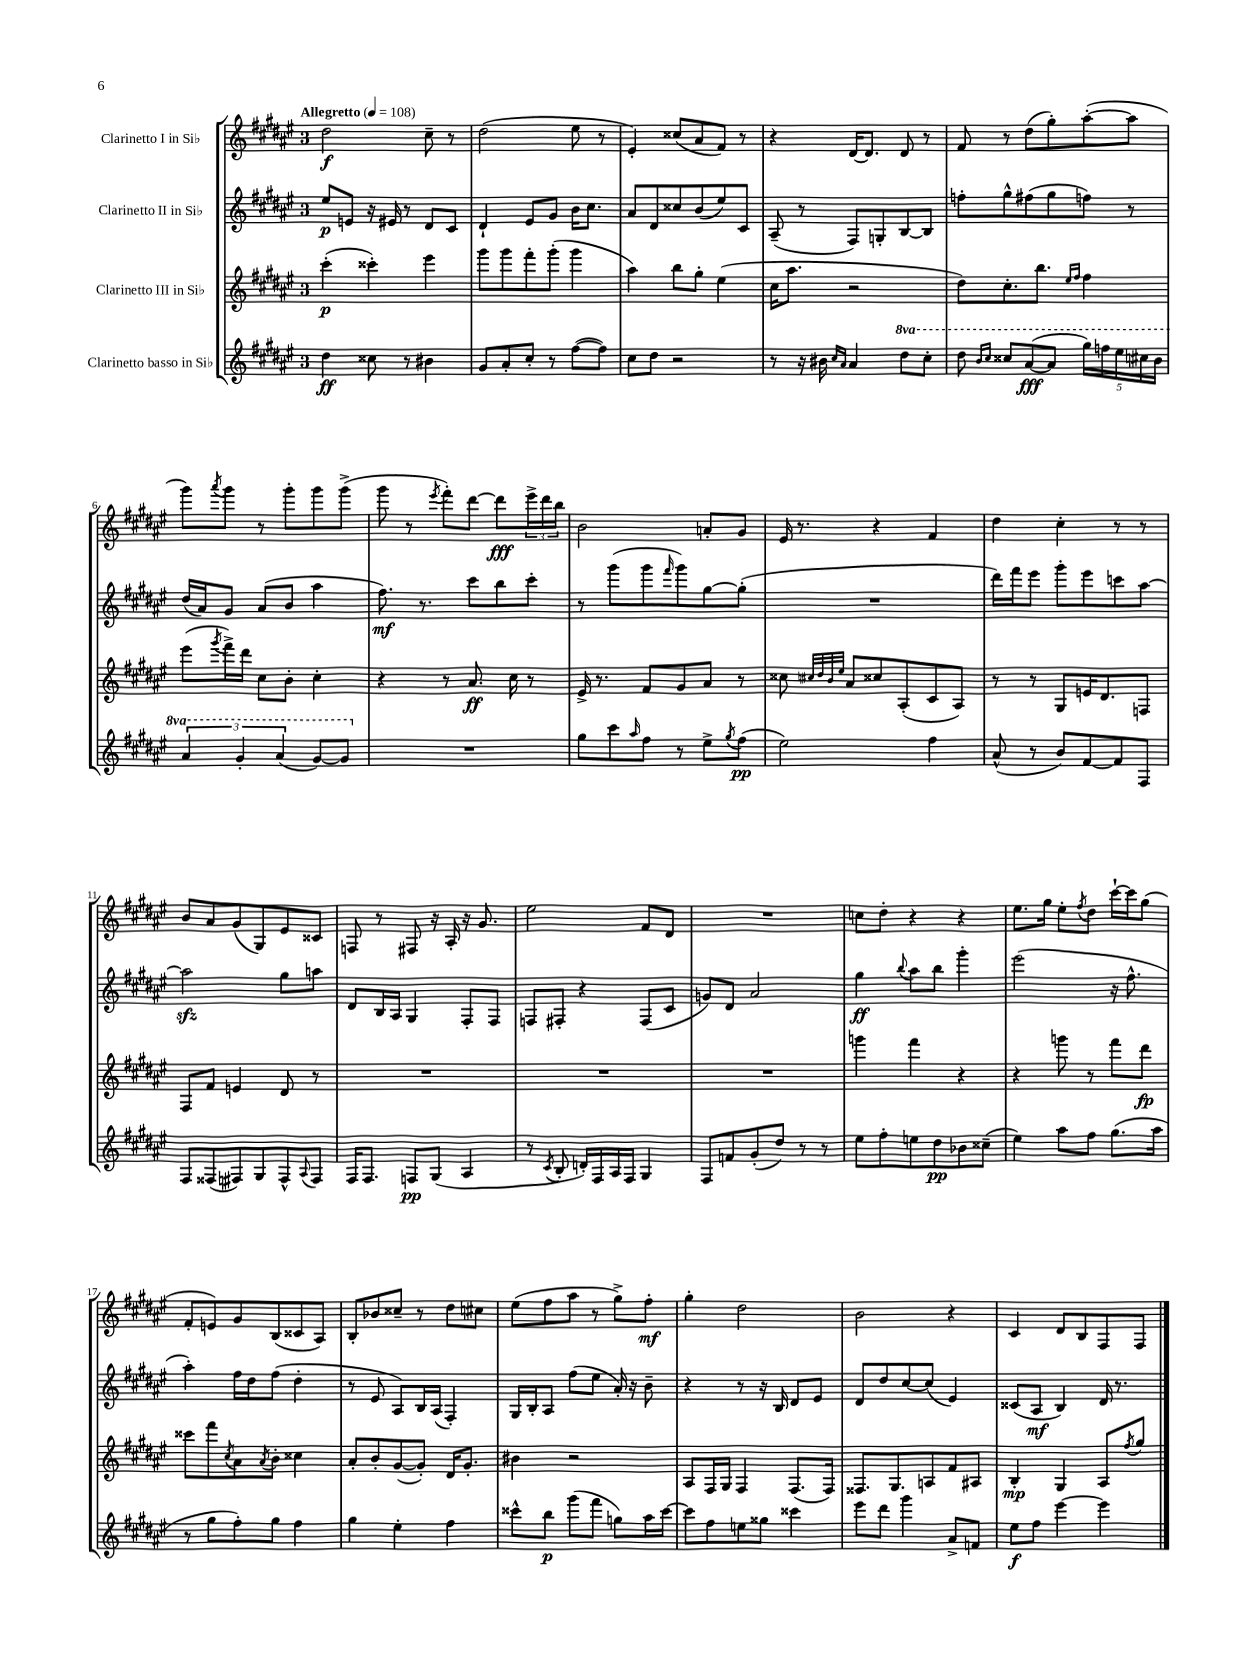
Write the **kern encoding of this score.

**kern	**kern	**kern	**kern
*staff4	*staff3	*staff2	*staff1
*clefG2	*clefG2	*clefG2	*clefG2
*k[f#c#g#d#a#e#]	*k[f#c#g#d#a#e#]	*k[f#c#g#d#a#e#]	*k[f#c#g#d#a#e#]
*M3/4	*M3/4	*M3/4	*M3/4
*MM108	*MM108	*MM108	*MM108
4dd#	(4ccc#'	8ee#	2dd#
.	.	8e	.
8cc##	4ccc##')	16r	.
.	.	16e#	.
8r	.	8r	.
4b#	4eee#	8d#	8cc#~
.	.	8c#	8r
=	=	=	=
8g#	8ggg#	4d#`	(2dd#
8a#'	8ggg#	.	.
8cc#'	8fff#'	8e#	.
8r	(8ggg#'	8g#	.
([8ff#	4ggg#	16b	8ee#
.	.	8.cc#	.
8ff#])	.	.	8r
=	=	=	=
8cc#	4aa#)	8a#	4e#')
8dd#	.	8d#	.
2r	8bb	8cc##	(8cc##
.	8gg#'	(8b	8a#
.	(4ee#	8ee#)	8f#)
.	.	8c#	8r
=	=	=	=
8r	16cc#	(8A#~	4r
.	8.aa#	.	.
16r	.	8r	.
16b#	.	.	.
16qqcc#	.	.	.
16qqa#	.	.	.
4a#	2r	8F#)	[16d#
.	.	.	8.d#]
.	.	8G'	.
8ddd#	.	[8B	8d#
8ccc#'	.	8B]	8r
=	=	=	=
8ddd#	8dd#)	8ff'	8f#
16qqbb	.	.	.
16qqccc#	.	.	.
8ccc##	8.cc#'	8gg#^^	8r
([8aa#	.	(8ff#	(8dd#
.	8.bb	.	.
8aa#]	.	8gg#	8gg#')
.	16qqee#	.	.
.	16qqff#	.	.
20ggg#)	4ff#	8ff)	([8aa#'
20fff	.	.	.
20eee#	.	.	.
.	.	8r	8aa#]
20ccc#	.	.	.
20bb	.	.	.
=	=	=	=
6aa#	(8eee#	(16dd#	8ggg#)
.	.	16a#)	.
.	8qggg#	.	8qaaa#
.	16fff#^)	8g#	8ggg#
6gg#'	.	.	.
.	16ddd#	.	.
.	8cc#	(8a#	8r
(6aa#	.	.	.
.	8b'	8b	8ggg#'
[8gg#)	4cc#'	4aa#	8ggg#
8gg#]	.	.	(8ggg#^
=	=	=	=
2.r	4r	8.ff#)	8ggg#
.	.	.	8r
.	.	8.r	.
.	.	.	8qeee#
.	8r	.	8fff#')
.	8.a#	8ccc#	[8ddd#
.	.	8bb	8ddd#]
.	16cc#	.	.
.	8r	8ccc#'	24eee#^
.	.	.	24ddd#
.	.	.	24bb
=	=	=	=
8gg#	16e#^	8r	2b
.	8.r	.	.
8ccc#	.	(8ggg#	.
16qqaa#	.	.	.
8ff#	8f#	8ggg#	.
.	.	16qqfff#	.
8r	8g#	8ggg#)	.
8ee#^	8a#	[8gg#	8a'
8qgg#	.	.	.
(8ff#	8r	(8gg#']	8g#
=	=	=	=
2ee#)	8cc##	2.r	16e#
.	.	.	8.r
.	32qqcc#	.	.
.	32qqdd#	.	.
.	32qqb	.	.
.	32qqee#	.	.
.	8a#	.	.
.	8cc##	.	4r
.	(8A#'	.	.
4ff#	8c#	.	4f#
.	8A#)	.	.
=	=	=	=
(8a#^^	8r	16ddd#)	4dd#
.	.	16fff#	.
8r	8r	8eee#	.
8b)	8G#	8ggg#'	4cc#'
[8f#	16e	8eee#	.
.	8.d#	.	.
8f#]	.	8ccc	8r
8F#	8F	[8aa#	8r
=	=	=	=
8F#	8F#	2aa#]	8b
(8F##	8f#	.	8a#
8F#)	4e	.	(8g#
8G#	.	.	8G#)
8F#^^	8d#	8gg#	8e#
8qqA#	.	.	.
8F#	8r	8aa	8c##
=	=	=	=
16F#	2.r	8d#	8F
8.F#	.	.	.
.	.	16B	8r
.	.	16A#	.
8F	.	4G#	8F#
(8G#	.	.	16r
.	.	.	16A#'
4A#	.	8F#'	16r
.	.	.	8.g#
.	.	8F#	.
=	=	=	=
8r	2.r	8F	2ee#
8qc#	.	.	.
8B'	.	8F#'	.
16d')	.	4r	.
16F#	.	.	.
16A#	.	.	.
16F#	.	.	.
4G#	.	(8F#	8f#
.	.	8c#	8d#
=	=	=	=
8F#	2.r	8g)	2.r
8f	.	8d#	.
(8g#'	.	2a#	.
8dd#)	.	.	.
8r	.	.	.
8r	.	.	.
=	=	=	=
8ee#	4ggg	4gg#	8cc
8ff#'	.	.	8dd#'
.	.	8qqbb	.
8ee	4fff#	8aa#	4r
8dd#	.	8bb	.
8b-	4r	4ggg#'	4r
(8cc##~	.	.	.
=	=	=	=
4ee#)	4r	(2eee#	8.ee#
.	.	.	16gg#
8aa#	8ggg	.	8ee#'
.	.	.	8qff#
8ff#	8r	.	8dd#
(8.gg#	8fff#	16r	[16ccc#`
.	.	8.ff#^^	16ccc#]
.	8ddd#	.	(8gg#
16aa#	.	.	.
=	=	=	=
8r	8ccc##	4aa#')	8f#'
8gg#	8fff#	.	8e)
.	8qcc#	.	.
8ff#')	8a#	16ff#	8g#
.	.	16dd#	.
.	8qa#	.	.
8gg#	8b'	(8ff#	(8B
4ff#	4cc##	4dd#'	8c##
.	.	.	8A#)
=	=	=	=
4gg#	8a#'	8r	8B'
.	8b'	8e#	8b-
4ee#'	([8g#	8A#)	8cc##~
.	8g#'])	16B	8r
.	.	(16A#	.
4ff#	16d#	4F#')	8dd#
.	8.g#'	.	.
.	.	.	8cc#
=	=	=	=
8ccc##^^	4b#	16G#	(8ee#
.	.	16B'	.
8bb	.	8A#	8ff#
(8ggg#	2r	(8ff#	8aa#
8fff#	.	8ee#	8r
8gg)	.	16a#')	8gg#^)
.	.	16r	.
16aa#	.	8b~	8ff#'
[16ccc##	.	.	.
=	=	=	=
8ccc##]	8A#	4r	4gg#'
8ff#	16F#	.	.
.	16G#	.	.
8ee	4F#	8r	2dd#
8gg##	.	16r	.
.	.	16B	.
4ccc##	(8.F#	8d#	.
.	.	8e#	.
.	16F#)	.	.
=	=	=	=
8eee#	8.F##	8d#	2b
8ddd#	.	8dd#	.
.	8.G#	.	.
4ggg#	.	[8cc#	.
.	8A	(8cc#]	.
8a#^	8f#	4e#)	4r
8f	8A#	.	.
=	=	=	=
8ee#	4B'	(8c##	4c#
8ff#	.	8A#	.
[4eee#	4G#	4B)	8d#
.	.	.	8B
4eee#]	8A#	16d#	8F#
.	.	8.r	.
.	8qff#	.	.
.	8gg#	.	8F#
==	==	==	==
*-	*-	*-	*-
